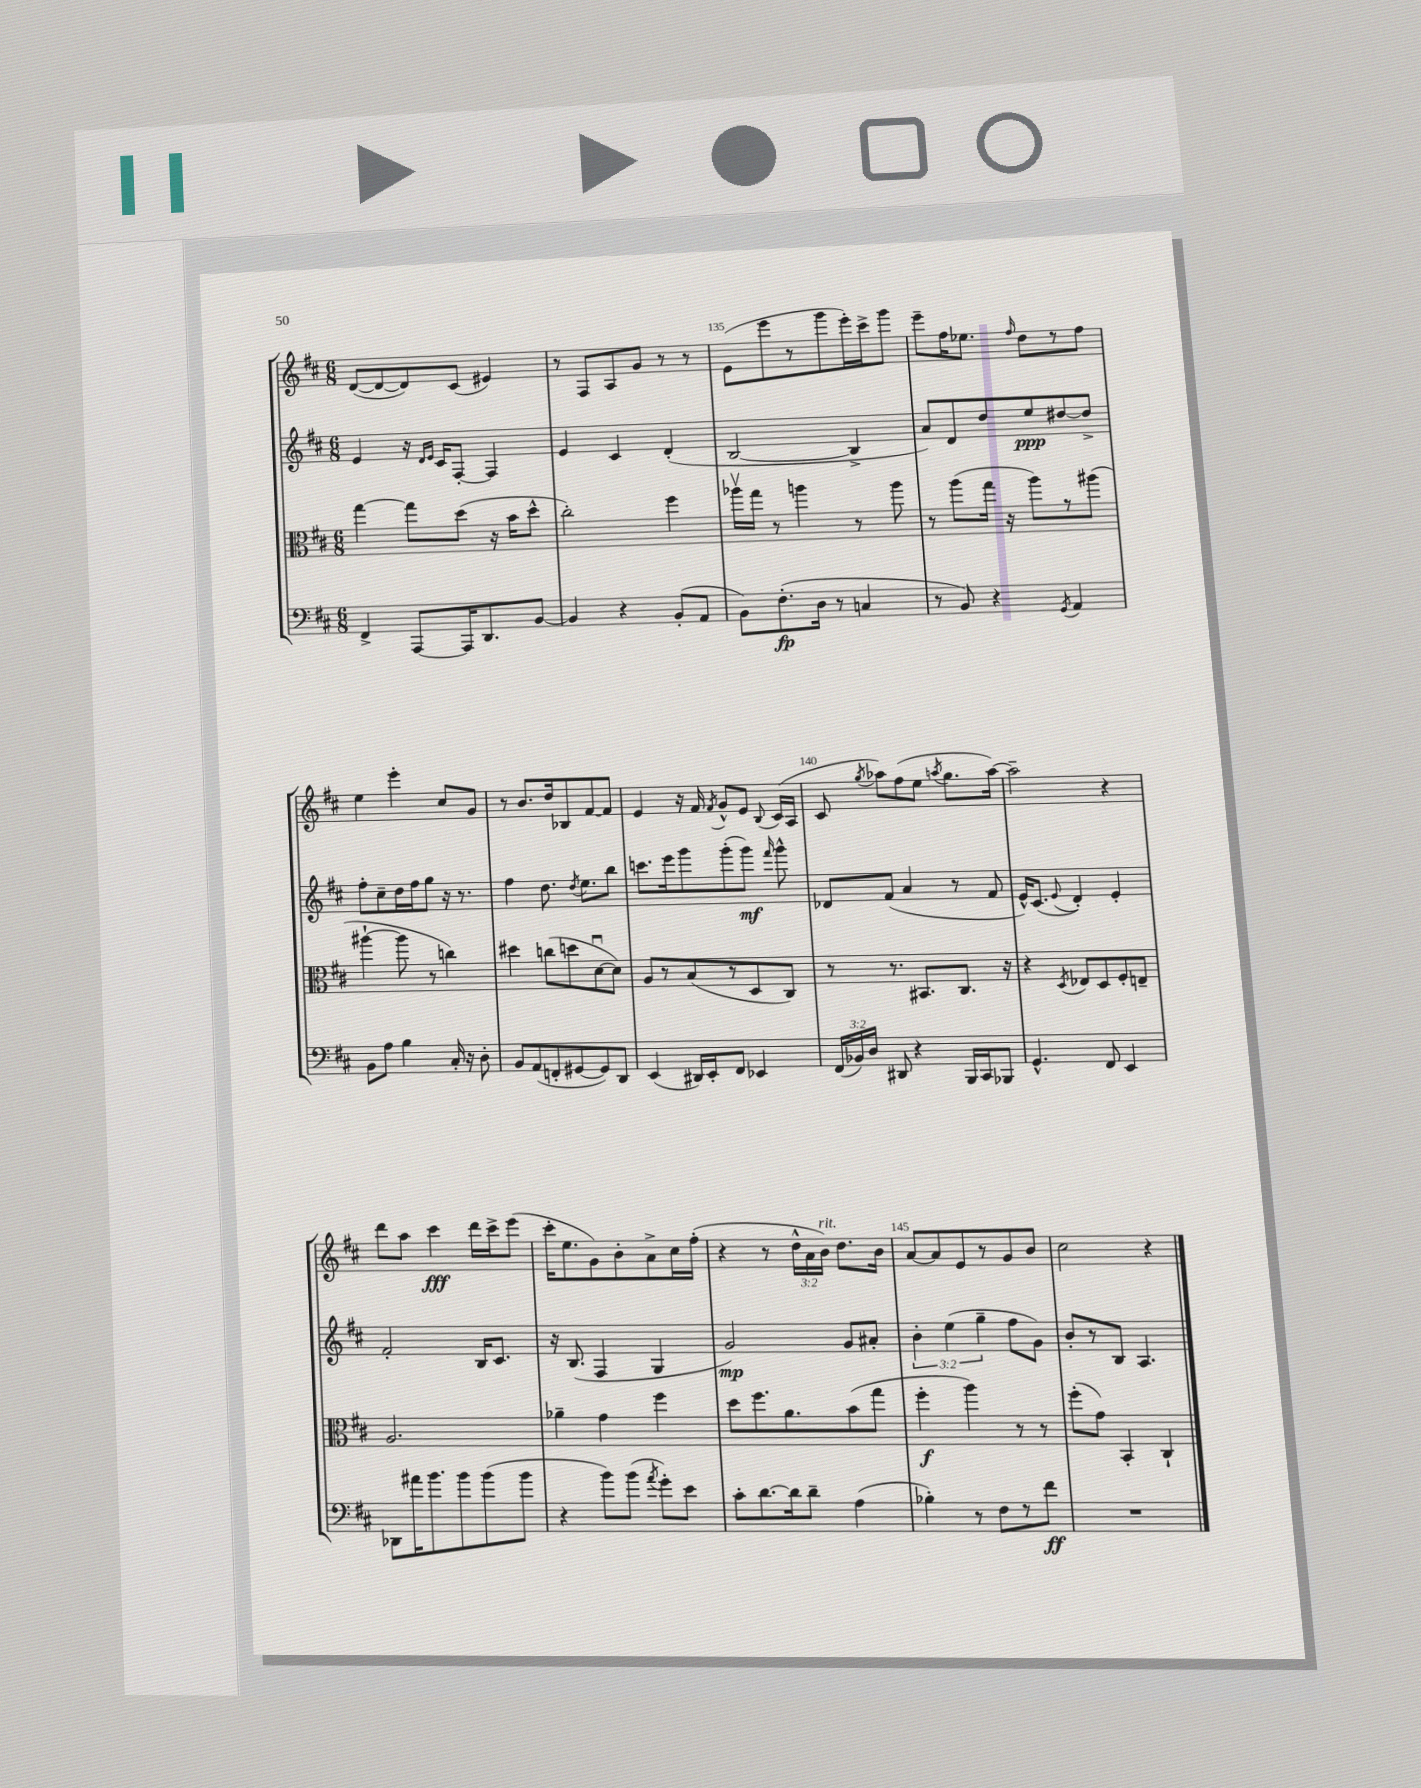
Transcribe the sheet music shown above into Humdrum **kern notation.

**kern	**dynam	**kern	**dynam	**kern	**dynam	**kern	**dynam
*part4	*part4	*part3	*part3	*part2	*part2	*part1	*part1
*staff4	*staff4	*staff3	*staff3	*staff2	*staff2	*staff1	*staff1
*clefF4	*	*clefC3	*	*clefG2	*	*clefG2	*
*k[f#c#]	*	*k[f#c#]	*	*k[f#c#]	*	*k[f#c#]	*
*M6/8	*	*M6/8	*	*M6/8	*	*M6/8	*
=133	=133	=133	=133	=133	=133	=133	=133
4FF#^/	.	[4gg\	.	4e/	.	([8d/L	.
.	.	.	.	.	.	8d/_	.
[8AAA/L	.	8gg\L]	.	16r	.	8d/])	.
.	.	.	.	16qqd/LL	.	.	.
.	.	.	.	16qqe/JJ	.	.	.
.	.	.	.	16c#/KL	.	.	.
16AAA/K]	.	(8dd\J	.	[8F#'/J	.	(8c#/J	.
8.DD/	.	.	.	.	.	.	.
.	.	16r	.	4F#/]	.	4e#X/)	.
.	.	16b\KL	.	.	.	.	.
[8BB/J	.	8dd^^\J	.	.	.	.	.
=134	=134	=134	=134	=134	=134	=134	=134
4BB/]	.	2cc#'\)	.	4e/	.	8r	.
.	.	.	.	.	.	8F#/L	.
4r	.	.	.	4c#/	.	8A/	.
.	.	.	.	.	.	8g/J	.
(8BB'/L	.	4ff#\	.	(4d'/	.	8r	.
8AA/J	.	.	.	.	.	8r	.
=135	=135	=135	=135	=135	=135	=135	=135
8BB\L)	.	16aa-Xv\LL	.	[2B/	.	(8e\L	.
.	.	16gg\JJ	.	.	.	.	.
(8.F#'\	fp	8r	.	.	.	8eee\	.
.	.	4aan\	.	.	.	8r	.
16D\Jk	.	.	.	.	.	.	.
8r	.	.	.	.	.	8ggg\	.
4Cn/	.	8r	.	4B^/]	.	16eee'\L)	.
.	.	.	.	.	.	16ccc#^\J	.
.	.	8aa\	.	.	.	8ggg\J	.
=136	=136	=136	=136	=136	=136	=136	=136
8r	.	8r	.	8a/L)	.	8eee~\L	.
8BB/)	.	(8aa\L	.	8d/	.	16ff#\K	.
.	.	.	.	.	.	8.ee-X\J	.
4r	.	16gg\Jk	.	8dd/	.	.	.
.	.	16r	.	.	.	.	.
.	.	.	.	.	.	16qqff#/	.
.	.	8aa\L)	.	8ee/	ppp	8dd\L	.
8qGG/	.	.	.	.	.	.	.
4AA/	.	8r	.	[8dd#X/	.	8r	.
.	.	(8aa#X\J	.	8dd#^/J]	.	8ff#\J	.
!!LO:LB:g=z
=137	=137	=137	=137	=137	=137	=137	=137
8BB\L	.	[4aa#X`\	.	8ff#'\L	.	4ee\	.
8A\J	.	.	.	8cc#~\	.	.	.
4B\	.	8aa#\]	.	16dd\L	.	4eee'\	.
.	.	.	.	16ff#\J	.	.	.
.	.	8r	.	8gg\J	.	.	.
16C#'/	.	4ccn\)	.	16r	.	8cc#/L	.
16r	.	.	.	8.r	.	.	.
8D'\	.	.	.	.	.	8g/J	.
=138	=138	=138	=138	=138	=138	=138	=138
8BB/L	.	4dd#X\	.	4ff#\	.	8r	.
(8AA/	.	.	.	.	.	8.b/L	.
8FFn'/	.	(8ccn\L	.	8.dd\	.	.	.
.	.	.	.	.	.	16dd/k	.
[8GG#X/	.	8ddn\	.	.	.	8B-X/	.
.	.	.	.	8qdd/	.	.	.
.	.	.	.	8.ee\L	.	.	.
8GG#/])	.	[8du\	.	.	.	[8f#/	.
8DD/J	.	8d\J])	.	8bb\J	.	8f#/J]	.
=139	=139	=139	=139	=139	=139	=139	=139
(4EE/	.	8A/L	.	8.cccn\L	.	4e/	.
.	.	8r	.	.	.	.	.
.	.	.	.	16eee\k	.	.	.
16DD#X/LL)	.	(8B/	.	8ggg\	.	16r	.
16EE'/J	.	.	.	.	.	16f#/	.
.	.	.	.	.	.	8qf#/	.
8FF#/J	.	8r	.	(8ggg'\	.	8g^^/L	.
4EE-X/	.	8D/	.	8ggg\J)	mf	8e/J	.
.	.	.	.	16qqfff#/	.	8qqB/	.
.	.	8C#/J)	.	8ggg^^\	.	(16c#/LL	.
.	.	.	.	.	.	16A/JJ	.
=140	=140	=140	=140	=140	=140	=140	=140
(24FF#/LL	.	8r	.	8d-X/L	.	8c#/	.
24BB-X/)	.	.	.	.	.	.	.
24D/JJ	.	.	.	.	.	.	.
.	.	.	.	.	.	8qgg/	.
8DD#X/	.	8.r	.	(8f#/J	.	8aa-X\L)	.
4r	.	.	.	4a/	.	(8ff#\	.
.	.	8.BB#X/L	.	.	.	.	.
.	.	.	.	.	.	8ee\J	.
.	.	.	.	.	.	8qaan/	.
16BBB/LL	.	8.C#/J	.	8r	.	8.gg\L	.
16CC#/J	.	.	.	.	.	.	.
8BBB-X/J	.	.	.	8f#/	.	.	.
.	.	16r	.	.	.	[16aa\Jk)	.
=141	=141	=141	=141	=141	=141	=141	=141
4.GG^^/	.	4r	.	16e^^/KL)	.	2aa~\]	.
.	.	.	.	(8.c#/J	.	.	.
.	.	8qD/	.	8qqe/	.	.	.
.	.	8E-X/L	.	4d'/)	.	.	.
8FF#/	.	8D/	.	.	.	.	.
4EE/	.	8F#'/	.	4e'/	.	4r	.
.	.	8En~/J	.	.	.	.	.
!!LO:LB:g=z
=142	=142	=142	=142	=142	=142	=142	=142
8DD-X\L	.	2.A/	.	2f#'/	.	8ddd\L	.
16a#X\K	.	.	.	.	.	8aa\J	.
8.b\	.	.	.	.	.	.	.
.	.	.	.	.	.	4ccc#\	fff
8b\	.	.	.	.	.	.	.
(8b\	.	.	.	16B/KL	.	16ddd\LL	.
.	.	.	.	8.c#/J	.	16ccc#^\J	.
8b\J	.	.	.	.	.	(8eee\J	.
=143	=143	=143	=143	=143	=143	=143	=143
4r	.	4a-X~\	.	16r	.	16ccc#'\KL	.
.	.	.	.	(8.B/	.	8.ee\	.
8b\L)	.	4g\	.	4F#/	.	8g\)	.
(8b\J	.	.	.	.	.	8b'\	.
8qa/	.	.	.	.	.	.	.
8g'\L)	.	4ff#\	.	4G/	.	8a^\	.
8e\J	.	.	.	.	.	16cc#\L	.
.	.	.	.	.	.	(16ff#'\JJ	.
=144	=144	=144	=144	=144	=144	=144	=144
8c#'\L	.	8dd\L	.	2g/)	mp	4r	.
[8.d\	.	8.ff#\	.	.	.	.	.
.	.	.	.	.	.	8r	.
16d\k]	.	8.a\	.	.	.	.	.
8d~\J	.	.	.	.	.	24dd^^\LL	.
.	.	.	.	.	.	24a\	.
!	!	!	!	!	!	!LO:TX:a:i:t=rit.	!
.	.	.	.	.	.	24b\JJ)	.
(4A\	.	(8b\	.	8g/L	.	8.dd\L	.
.	.	8gg\J	.	8a#X'/J	.	.	.
.	.	.	.	.	.	16b\Jk	.
=145	=145	=145	=145	=145	=145	=145	=145
4B-X'\)	.	4ff#'\	f	6b'\	.	[8a/L	.
.	.	.	.	.	.	8a/]	.
.	.	.	.	(6ee\	.	.	.
8r	.	4aa\)	.	.	.	8e/	.
.	.	.	.	6gg~\	.	.	.
8F#\L	.	.	.	.	.	8r	.
8r	.	8r	.	8ff#\L	.	8g/	.
8f#\J	ff	8r	.	8g\J)	.	8b/J	.
=146	=146	=146	=146	=146	=146	=146	=146
2.r	.	(8ff#'\L	.	8b'/L	.	2cc#\	.
.	.	8g\J)	.	8r	.	.	.
.	.	4BB'/	.	8B/J	.	.	.
.	.	.	.	4.A/	.	.	.
.	.	4C#`/	.	.	.	4r	.
==	==	==	==	==	==	==	==
*-	*-	*-	*-	*-	*-	*-	*-
